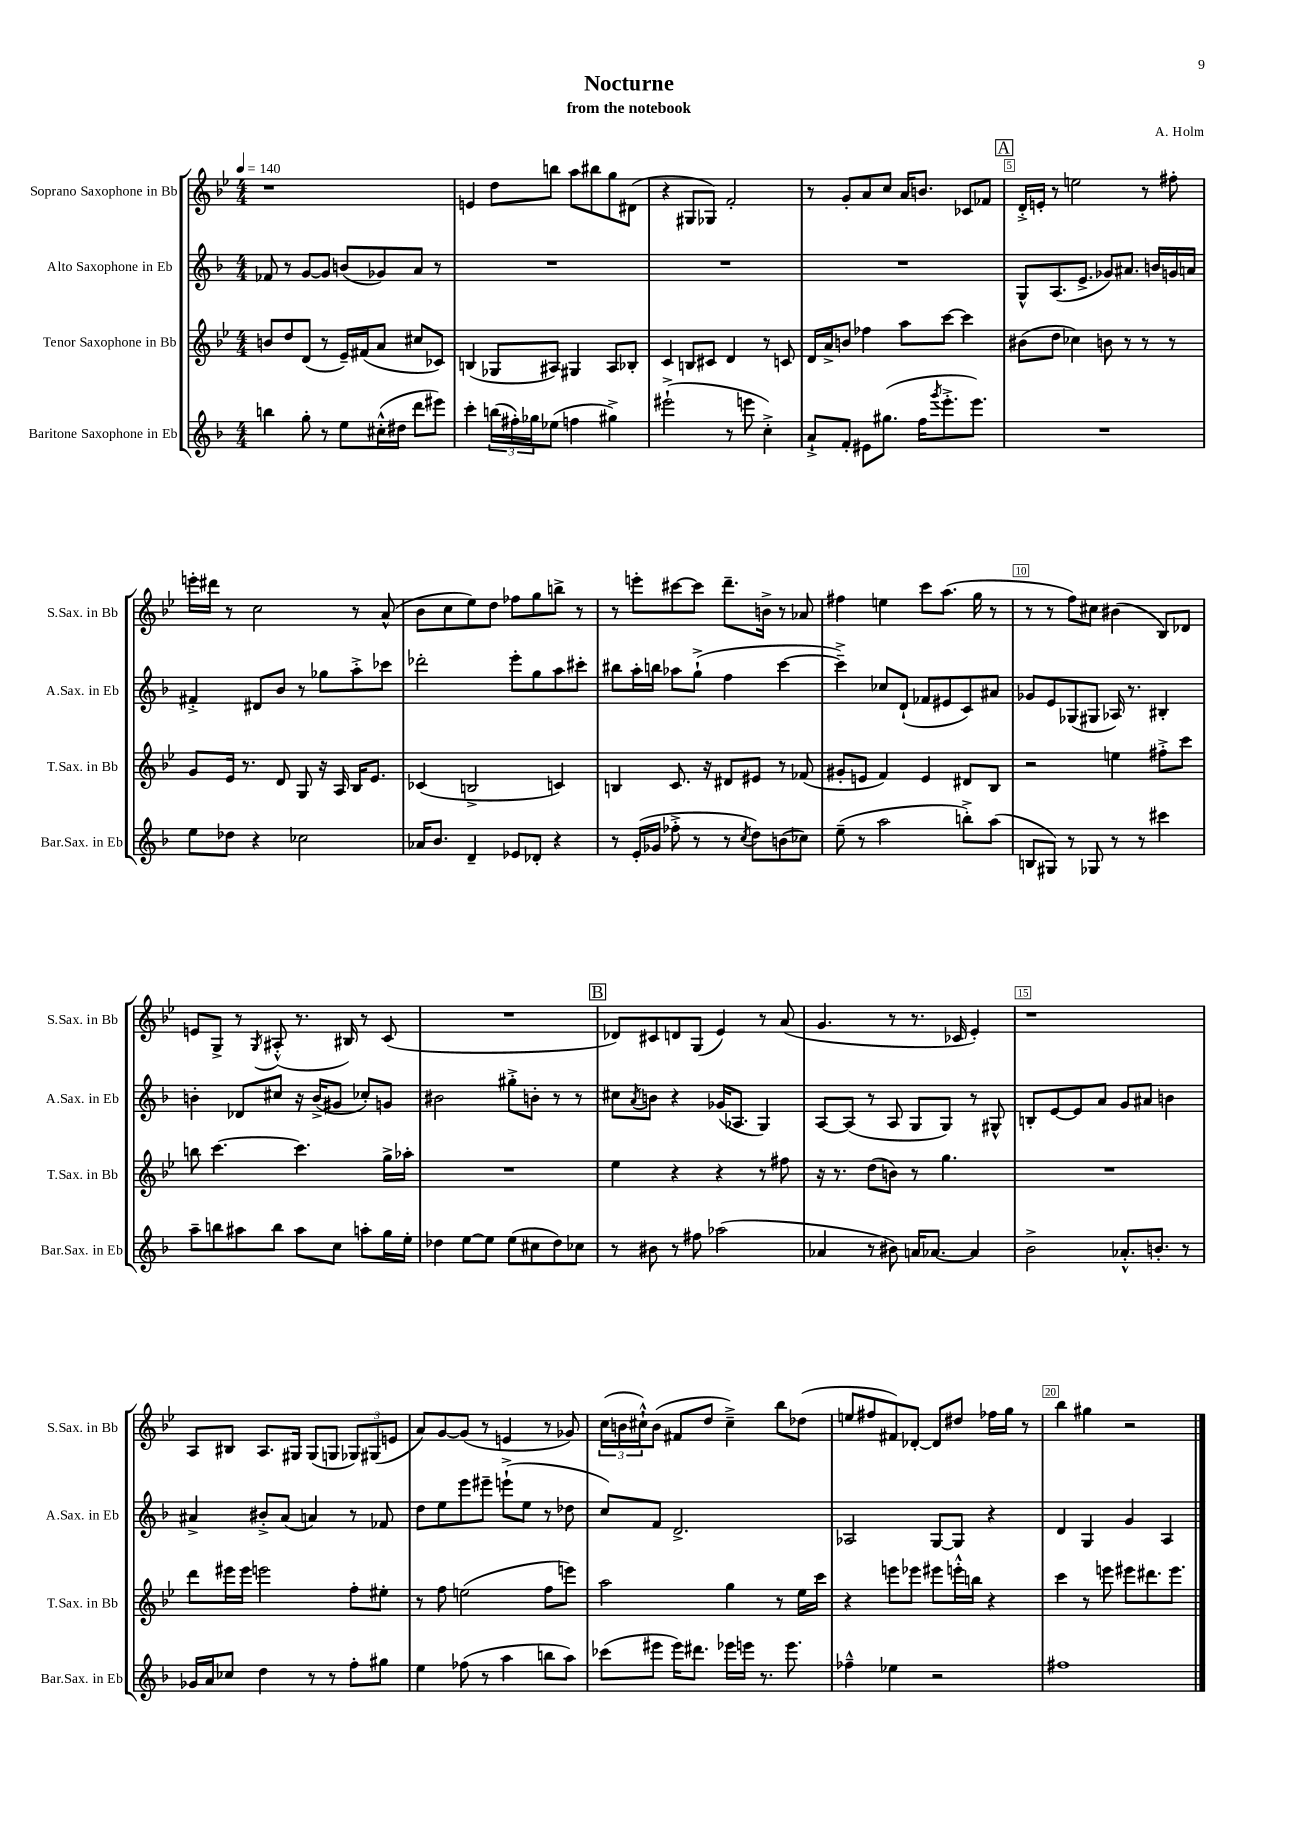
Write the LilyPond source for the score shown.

\header { title = "Nocturne" composer = "A. Holm" subtitle = "from the notebook" }
<<
\new StaffGroup <<
\new Staff = "s0" \with { instrumentName = "Soprano Saxophone in Bb" shortInstrumentName = "S.Sax. in Bb" } {
    \clef treble \key bes \major \numericTimeSignature \time 4/4 \tempo 4 = 140
    r1 |
    e'4 d''8 b''8 a''8 bis''8 g''8 dis'8( |
    r4 gis8 ges8) f'2-. |
    r8 g'8-. a'8 c''8 a'16 b'8. ces'8 fes'8 |
    \mark \markup { \box "A" } d'16-.-> e'16-. r8 e''2 r8 fis''8-. |
    e'''16-. dis'''16 r8 c''2 r8 a'8-^( |
    bes'8 c''8 ees''8) d''8 fes''8 g''8 b''8-> r8 |
    r8 e'''8-. cis'''8~ cis'''8 d'''8.-- b'16-> r8 aes'8 |
    fis''4 e''4 c'''8 a''8.( g''16 r8 |
    r8 r8 f''8) cis''8 bis'4( bes8) des'8 |
    e'8 g8-> r8 \acciaccatura { g8 } ais8-.-^( r8. bis16) r8 c'8( |
    R1 |
    \mark \markup { \box "B" } des'8) cis'8 d'8 g8( ees'4) r8 a'8( |
    g'4. r8 r8. ces'16 ees'4-.) |
    r1 |
    a8 bis8 a8. gis16 gis8( g8 \tuplet 3/2 { ges8) gis8( e'8 } |
    a'8) g'8~ g'8( r8 e'4 r8 ges'8) |
    \tuplet 3/2 { c''16( b'16 cis''16-!-^) } b'8( fis'8 d''8 cis''4--->) bes''8 des''8( |
    e''8 fis''8 fis'8) des'8~-. des'8 dis''8 fes''16 g''16 r8 |
    bes''4 gis''4 r2 \bar "|." |
}
\new Staff = "s1" \with { instrumentName = "Alto Saxophone in Eb" shortInstrumentName = "A.Sax. in Eb" } {
    \clef treble \key f \major \numericTimeSignature \time 4/4
    fes'8 r8 g'8~ g'8 b'8( ges'8) a'8 r8 |
    R1 |
    R1 |
    R1 |
    \mark \markup { \box "A" } g8-^ a8.( e'8.-> ges'8) ais'8. b'16 g'16 a'16 |
    fis'4-.-> dis'8 bes'8 r8 ges''8 a''8-.-> ces'''8 |
    des'''2-. e'''8-. g''8 a''8 cis'''8-. |
    bis''8 a''16-. b''16 aes''8 g''8-!->( f''4 c'''4~ |
    c'''4--->) ces''8 d'8-!( fes'8 eis'8 c'8) ais'8 |
    ges'8 e'8 ges8( gis8 aes16) r8. bis4-. |
    b'4-. des'8 cis''8 r16 b'16->( gis'8 ces''8-.) g'8 |
    bis'2 gis''8-.-> b'8-. r8 r8 |
    \mark \markup { \box "B" } cis''8 \acciaccatura { a'8 } b'8 r4 ges'16( aes8. g4) |
    a8~ a8( r8 a8 g8 g8) r8 gis8-^ |
    b8-. e'8~ e'8 a'8 g'8 ais'8 b'4 |
    ais'4-> bis'8-.-> ais'8( a'4) r8 fes'8 |
    d''8 e''8 e'''8 eis'''8-- e'''8-!->( e''8 r8 des''8 |
    c''8) f'8 d'2.-> |
    aes2 g8~ g8 r4 |
    d'4 g4 g'4 a4 \bar "|." |
}
\new Staff = "s2" \with { instrumentName = "Tenor Saxophone in Bb" shortInstrumentName = "T.Sax. in Bb" } {
    \clef treble \key bes \major \numericTimeSignature \time 4/4
    b'8 d''8 d'8( r8 ees'16--) fis'16( a'8 cis''8 ces'8) |
    b4( ges8 ais8) gis4 ais8 bes8-. |
    c'4 b8 cis'8 d'4 r8 c'8 |
    d'16 a'16-> b'8 fes''4 a''8 c'''8~ c'''4 |
    \mark \markup { \box "A" } bis'8( d''8 ces''4) b'8 r8 r8 r8 |
    g'8 ees'16 r8. d'8 g8 r16 a16 bes16 ees'8. |
    ces'4( b2-> c'4) |
    b4 c'8. r16 dis'8 eis'8 r8 fes'8( |
    gis'8-. e'8 f'4) e'4 dis'8 bes8 |
    r2 e''4 fis''8-.-> c'''8 |
    b''8 c'''4.~ c'''4. g''16-> aes''16-. |
    R1 |
    \mark \markup { \box "B" } ees''4 r4 r4 r8 fis''8 |
    r16 r8. d''8( b'8) r8 g''4. |
    R1 |
    d'''8 eis'''16 eis'''16 e'''2 f''8-. eis''8-. |
    r8 f''8 e''2( f''8 e'''8) |
    a''2 g''4 r8 ees''16 c'''16 |
    r4 e'''8 ees'''8 eis'''8 e'''16-.-^ b''16 r4 |
    c'''4 r8 e'''8 eis'''8 dis'''8. eis'''8. \bar "|." |
}
\new Staff = "s3" \with { instrumentName = "Baritone Saxophone in Eb" shortInstrumentName = "Bar.Sax. in Eb" } {
    \clef treble \key f \major \numericTimeSignature \time 4/4
    b''4 g''8-. r8 e''8 cis''16-.-^( dis''16 d'''8 eis'''8) |
    c'''4-. \tuplet 3/2 { b''16( fis''16-.) ges''16 } ees''8( f''4 gis''4->) |
    eis'''2-!->( r8 e'''8 c''4-.->) |
    a'8-!-> f'8-. eis'8 gis''8.( f''16 \acciaccatura { g'''8 } e'''8.-.-> e'''8.) |
    \mark \markup { \box "A" } R1 |
    e''8 des''8 r4 ces''2 |
    aes'16 bes'8. d'4-- ees'8 des'8-. r4 |
    r8 e'16-.( ges'16 fes''8-.-> r8 r8 \acciaccatura { c''8 } d''8) b'8( ces''8) |
    e''8--( r8 a''2 b''8-.->) a''8( |
    b8 gis8) r8 ges8 r8 r8 cis'''4 |
    a''8-- b''8 ais''8 b''8 ais''8 c''8 a''8-. g''16 e''16-. |
    des''4 e''8~ e''8 e''8( cis''8 des''8) ces''8 |
    \mark \markup { \box "B" } r8 bis'8 r8 fis''8 aes''2( |
    aes'4 r8 bis'8) a'16 aes'8.~ aes'4 |
    bes'2-> aes'8.-.-^ b'8.-. r8 |
    ges'16 a'16 ces''8 d''4 r8 r8 f''8-. gis''8 |
    e''4 fes''8( r8 a''4 b''8 a''8) |
    ces'''8( eis'''8 eis'''16) dis'''8. ees'''16 e'''16 r8. e'''8. |
    fes''4---^ ees''4 r2 |
    fis''1 \bar "|." |
}
>>
>>
\layout { \context { \Score \override BarNumber.break-visibility = ##(#f #t #t) barNumberVisibility = #(every-nth-bar-number-visible 5) \override BarNumber.stencil = #(make-stencil-boxer 0.1 0.3 ly:text-interface::print) } }
